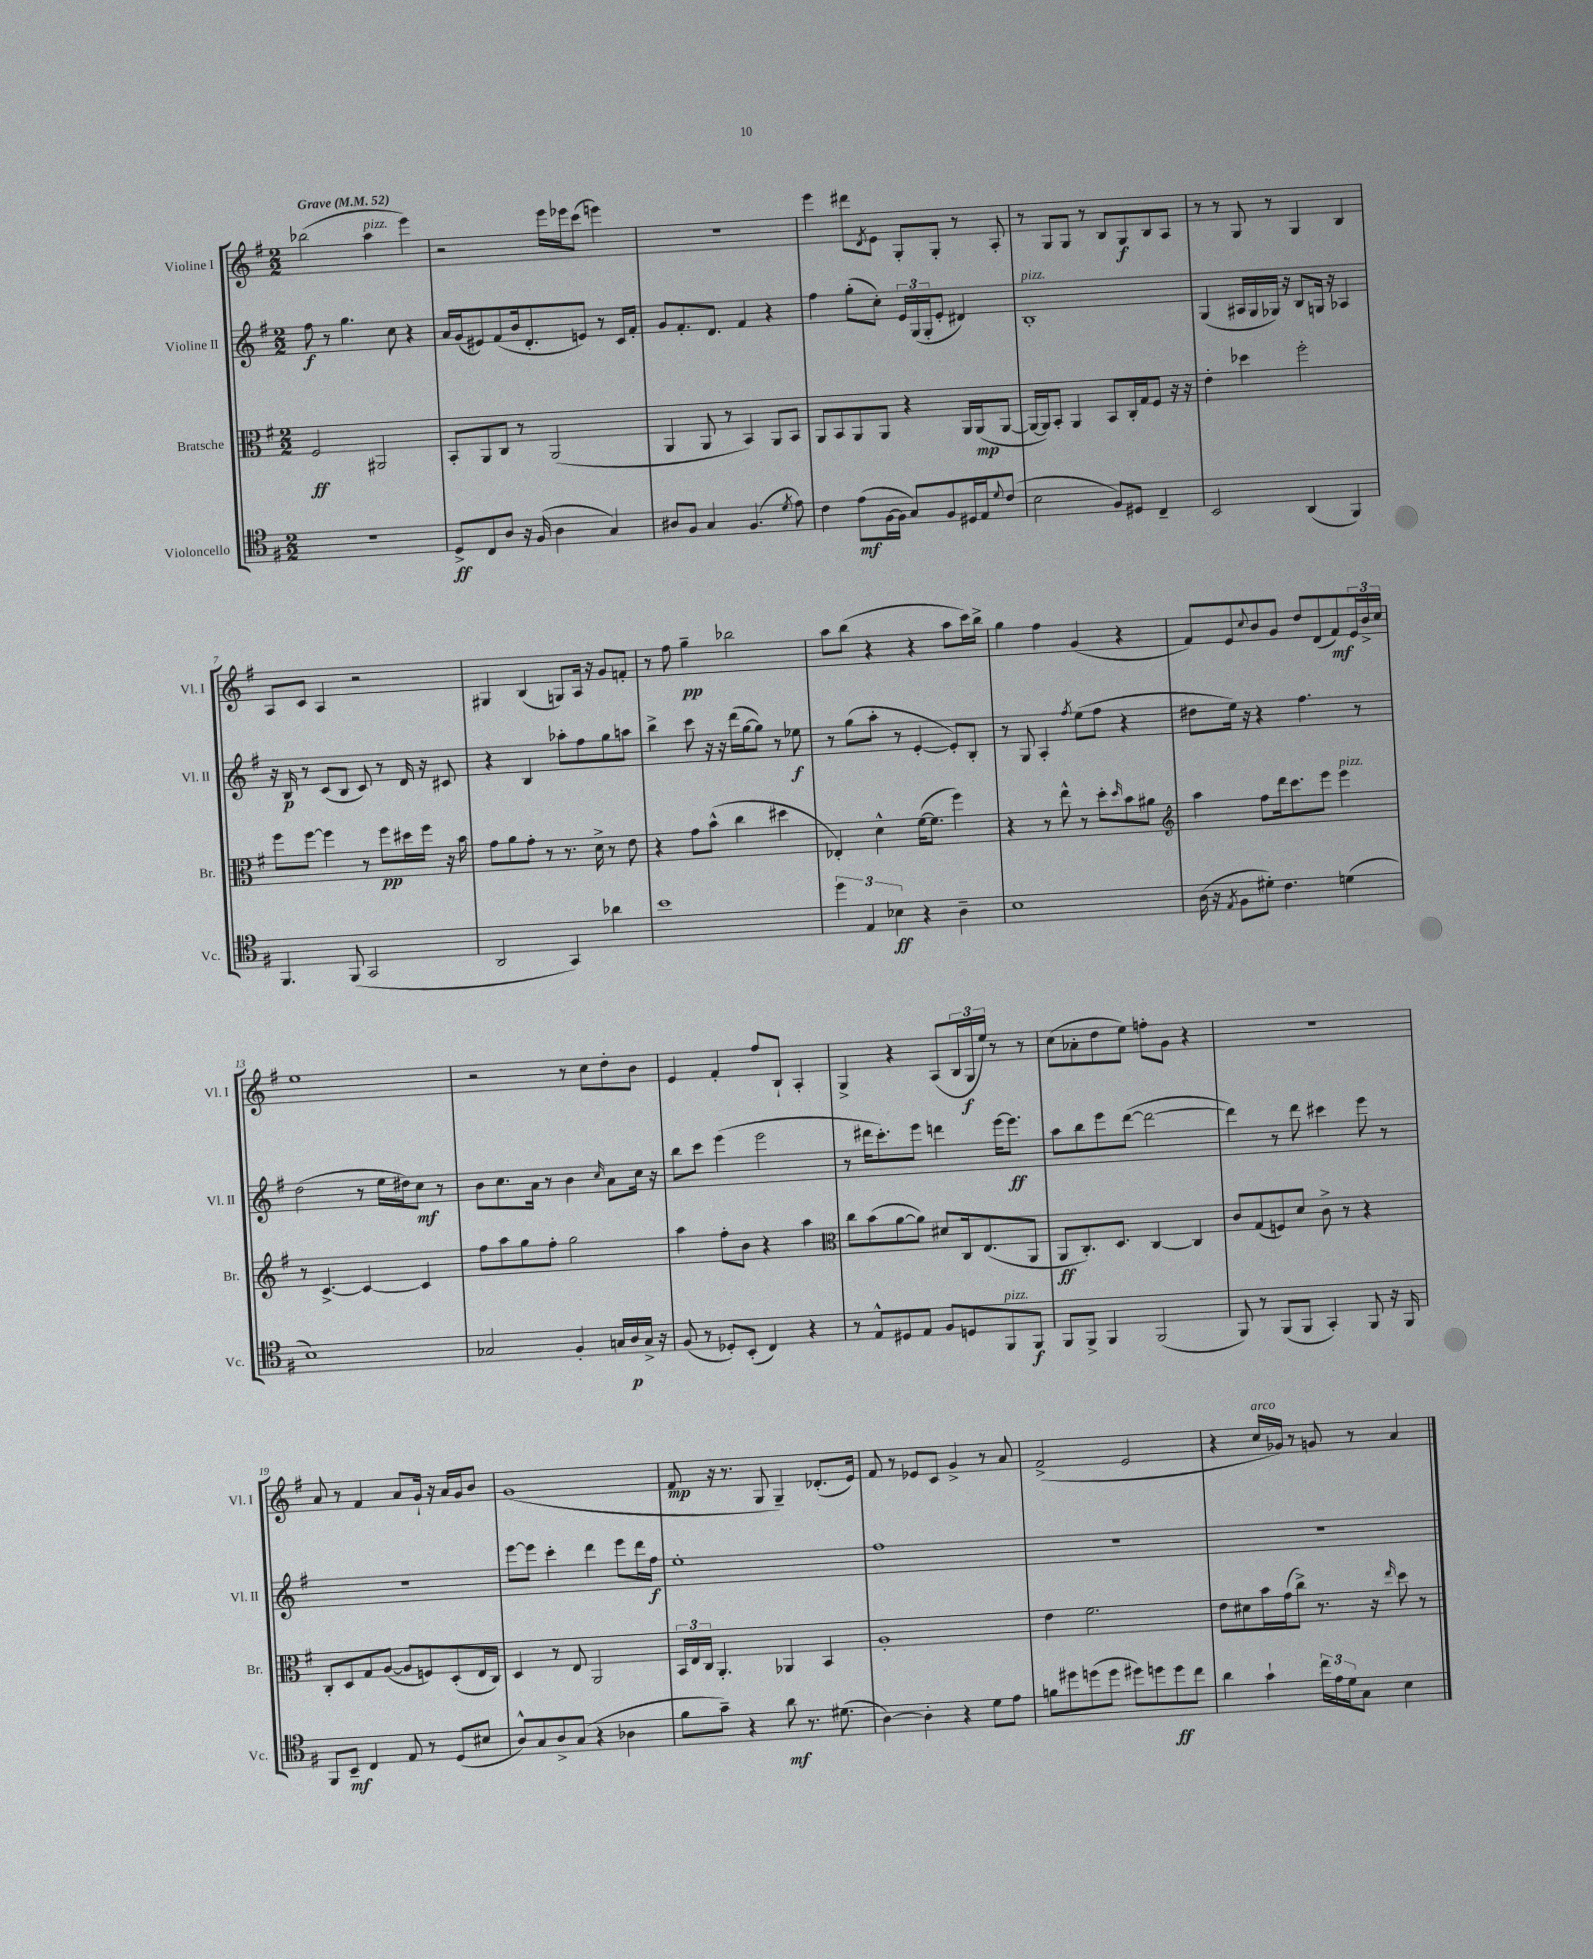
<<
\new StaffGroup <<
\new Staff = "s0" \with { instrumentName = "Violine I" shortInstrumentName = "Vl. I" } {
    \clef treble \key g \major \numericTimeSignature \time 2/2 \tempo "Grave" 4 = 52
    bes''2( a''4^\markup { \italic "pizz." } e'''4) |
    r2 e'''16 ees'''16 c'''8( e'''4) |
    R1 |
    e'''4 dis'''8 \acciaccatura { d'8 } e'8 g8-. g8-. r8 a8-. |
    r8 g8 g8 r8 b8 g8\f b8 a8 |
    r8 r8 g8 r8 g4 b4 |
    a8 c'8 a4 r2 |
    gis4 b4( g8) a16 r16 g'8 f'8-. |
    r8 fis''8 g''4--\pp bes''2 |
    a''8 b''8( r4 r4 a''8 c'''16) b''16-> |
    g''4 fis''4 g'4( r4 |
    fis'8) e'8 \appoggiatura { c''8 } b'8 g'8 d''8 d'8( fis'8\mf) \tuplet 3/2 { e'16 b'16-> c''16 } |
    e''1 |
    r2 r8 c''8 d''8-. b'8 |
    e'4 fis'4-. fis''8 b8-! a4-. |
    g4-> r4 a8( \tuplet 3/2 { b16 g16\f e''16) } r8 r8 |
    c''8( aes'8-. d''8 e''8) f''8-. g'8 r4 |
    r1 |
    a'8 r8 fis'4 a'8 g'16-! r16 a'16 g'16 b'8 |
    g'1( |
    fis'8\mp r16 r8. g8 g4--) des'8.-.( e'16) |
    fis'8 r8 ees'8 c'8 g'4-> r8 a'8 |
    fis'2->( e'2 |
    r4 c''16^\markup { \italic "arco" } ges'16) r8 g'8 r8 a'4 \bar "|." |
}
\new Staff = "s1" \with { instrumentName = "Violine II" shortInstrumentName = "Vl. II" } {
    \clef treble \key g \major \numericTimeSignature \time 2/2
    fis''8\f r8 g''4. c''8 r4 |
    a'16 g'16( eis'8) fis'8( b'16 d'8.-. e'8) r8 c'16 fis'16-. |
    g'8 fis'8.-. d'8. fis'4 r4 |
    fis''4 g''8-.( c''8-.) \tuplet 3/2 { e'16 g16( g16-. } e'8-. dis'4) |
    b1-.^\markup { \italic "pizz." } |
    g4( ais16 g16 ges16) r16 b8 g16 r16 aes4 |
    r16 b16\p r8 c'8( b8 c'8) r8 d'16 r16 cis'8 |
    r4 b4 aes''8-. fis''8 g''8 a''8 |
    b''4-> c'''8 r16 r16 d'''16( g''16~ g''8) r8 ees''8\f |
    r8 g''8( a''8-. r8 e'4~-. e'8-.) b8-. |
    r8 g8 a4-. \acciaccatura { fis''8 } e''8( fis''8 r4 |
    dis''8 e''16) r16 r4 fis''4. r8 |
    d''2( r8 e''16 dis''16) c''8\mf r8 |
    b'8 c''8. a'16 r8 b'4 \grace { c''16 } a'8 c''16 r16 |
    b''8 c'''8 e'''4( e'''2 |
    r8 dis'''16 c'''8.-.) e'''8 d'''4 e'''16~ e'''8.\ff |
    a''8 b''8 e'''8 d'''8~( d'''2~ |
    d'''4) r8 d'''8 cis'''4 e'''8 r8 |
    R1 |
    e'''8~ e'''8 c'''4-. d'''4 e'''8 d'''16 fis''16\f |
    e''1-. |
    fis''1 |
    R1 |
    R1 \bar "|." |
}
\new Staff = "s2" \with { instrumentName = "Bratsche" shortInstrumentName = "Br." } {
    \clef alto \key g \major \numericTimeSignature \time 2/2
    fis2\ff ais,2 |
    b,8-. a,8 c8 r8 a,2( |
    a,4 a,8 r8 b,4) a,8 b,8 |
    a,8 b,8 a,8 a,8 r4 a,16 a,16\mp( a,8~ |
    a,16~ a,16) b,8-. a,4 b,8 c16-. g16 fis8 r16 r16 |
    e'4-. des''4 fis''2-. |
    fis''8 fis''8~ fis''4 r8 fis''8\pp dis''16 fis''16 r16 b'16 |
    g'8 a'8 g'8-. r8 r8. d'16-> r8 e'8 |
    r4 g'8 b'8-^( c''4 dis''4 |
    ees4-.) d'4-^ fis'16~( fis'8. fis''4) |
    r4 r8 e''8-^ r8 d''8-. \grace { d''16 } b'8 ais'8 |
    \clef treble a''4 fis''8 d'''16 c'''8. e'''8 e'''4^\markup { \italic "pizz." } |
    r8 c'4.~-> c'4~ c'4 |
    fis''8 a''8 g''8 fis''8-. g''2 |
    a''4 fis''8-. b'8 r4 a''4 |
    \clef alto c''8 b'8( a'8~ a'8) dis'8 c16 e8.( a,8 |
    a,8\ff c8.-.) d8. c4~ c4 |
    c'8 g8( f8) d'8 c'8-> r8 r4 |
    c8-. d8 g8 a8~( a8 f8) d8-.( e16 c16) |
    d4 r8 e8 a,2 |
    \tuplet 3/2 { b,16 e16 c16 } a,4.-. aes,4 b,4 |
    a1-. |
    e'4 fis'2. |
    e'8 dis'8 b'16 g'16( c''8->) r8. r16 \grace { e''16 } d''8 r8 \bar "|." |
}
\new Staff = "s3" \with { instrumentName = "Violoncello" shortInstrumentName = "Vc." } {
    \clef tenor \key g \major \numericTimeSignature \time 2/2
    r1 |
    d8->\ff c8 a8 r16 fis16( a4 g4) |
    ais8 fis8 g4 fis4.( \acciaccatura { d'8 } e'8) |
    c'4 e'8\mf( fis16~ fis16 g8) fis8 dis16 e16 \appoggiatura { d'8 } c'8( |
    b2 fis8) dis8 c4-- |
    b,2 a,4( fis,4) |
    fis,4. fis,8( g,2 |
    a,2 g,4) aes'4 |
    b'1 |
    \tuplet 3/2 { d''4 e4 bes4\ff } r4 a4-- |
    b1 |
    a16( r16 \acciaccatura { e8 } fis8 dis'8-.) c'4. d'4( |
    b1) |
    ges2 fis4-. g16 a16\p g16-> r16 |
    fis8( r8 des8-.) b,8-.( c4) r4 |
    r8 e8-^ dis8 e8 fis8 d8 fis,8^\markup { \italic "pizz." } fis,8\f |
    fis,8 fis,8-> fis,4 fis,2( |
    fis,8) r8 fis,8( fis,8 g,4-.) fis,8 r16 fis,16 |
    fis,8 b,8--\mf c4 e8 r8 d8( bis8 |
    a8-^) g8 a8-> g8( r4 aes4 |
    fis'8 g'8--) r4 a'8\mf r8. dis'8.( |
    a4~) a4-. r4 d'8 e'8 |
    f'8 dis''8 d''8( d''8 dis''8) d''8 d''8\ff c''8 |
    a'4 g'4-! \tuplet 3/2 { c''16 e'16 d'16 } g8 b4 \bar "|." |
}
>>
>>
